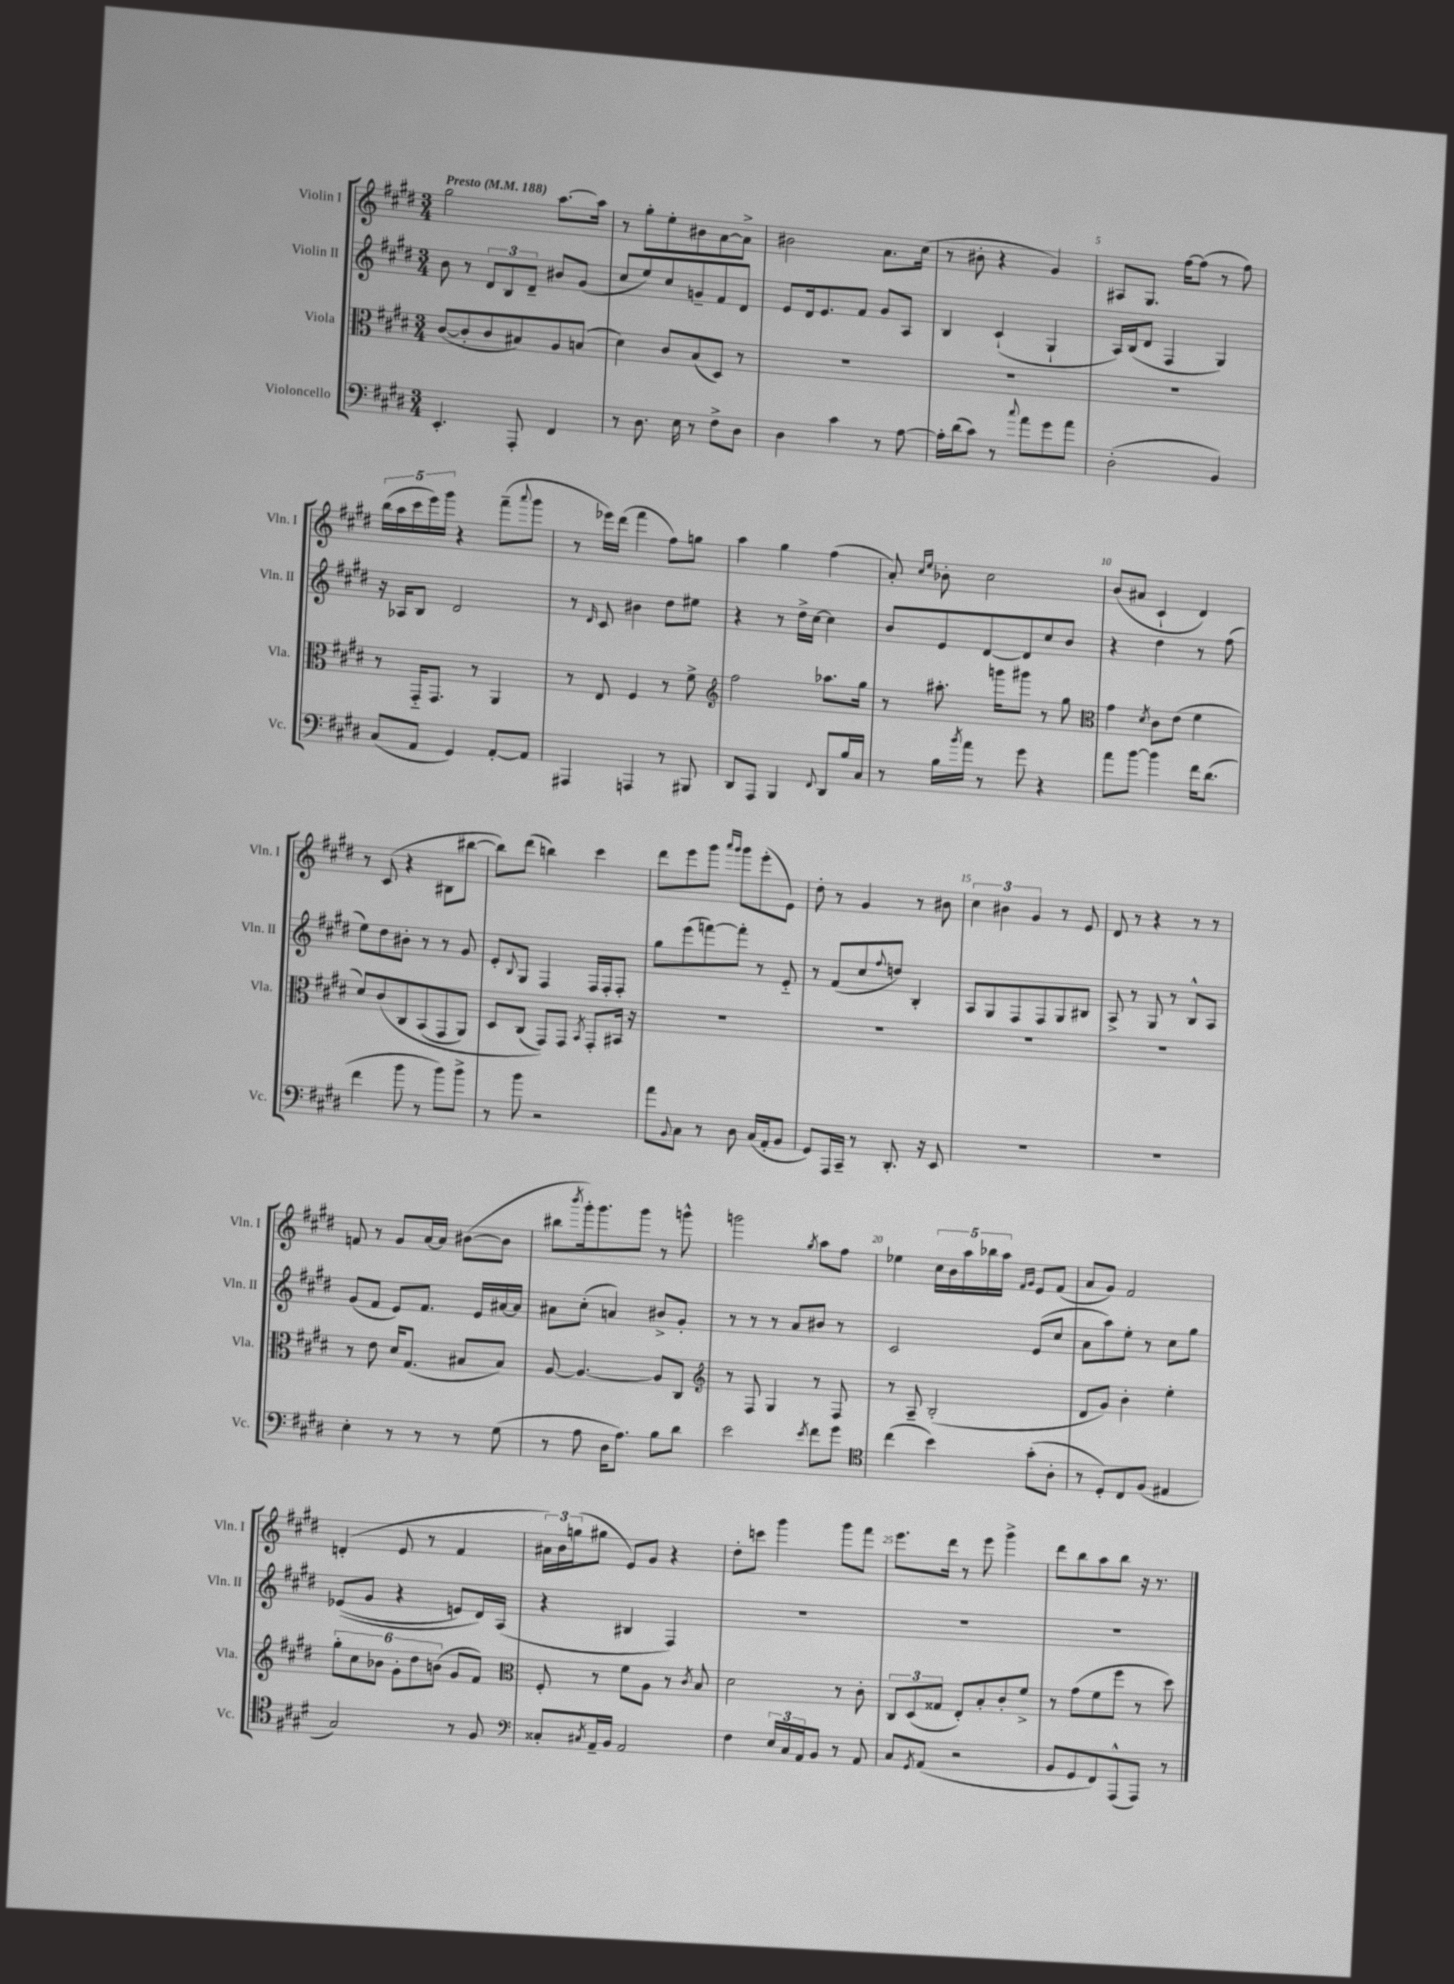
<<
\new StaffGroup <<
\new Staff = "s0" \with { instrumentName = "Violin I" shortInstrumentName = "Vln. I" } {
    \clef treble \key e \major \numericTimeSignature \time 3/4 \tempo "Presto" 4 = 188
    gis''2 a''8.~ a''16 |
    r8 gis''8-. e''8-. bis'8 a'8~ a'8-> |
    bis'2 a'8. cis''16( |
    r8 bis'8-. r4 gis'4) |
    ais8 gis8. fis''16~ fis''8( r8 fis''8) |
    \tuplet 5/4 { b''16( a''16 cis'''16 e'''16) gis'''16 } r4 fis'''8--( \appoggiatura { a'''8 } gis'''8 |
    r8 ees'''16) dis'''16( fis'''4 fis''8) g''8 |
    a''4 gis''4 fis''4( |
    a'8-.) \grace { cis''16 e''16 } bes'8-. cis''2 |
    b'8( ais'8 cis'4-! dis'4) |
    r8 cis'8( r4 bis8 bis''8~ |
    bis''8) dis'''8( b''4) cis'''4 |
    dis'''8 e'''8 gis'''8 \grace { a'''16 gis'''16 } gis'''8 e'''8-.( e'8) |
    dis''8-. r8 gis'4 r8 bis'8 |
    \tuplet 3/2 { cis''4 bis'4 gis'4 } r8 e'8 |
    dis'8 r8 r4 r8 r8 |
    f'8 r8 gis'8 a'16~ a'16 bis'8~( bis'8 |
    bis''8 \acciaccatura { b'''8 } gis'''16-.) gis'''8. gis'''8 r8 g'''8-^ |
    g'''2 \acciaccatura { gis''8 } a''8 fis''8 |
    ees''4 \tuplet 5/4 { cis''16 b'16 a''16 bes''16 a''16 } \grace { fis'16 gis'16 } e'8 fis'8( |
    a'8 gis'8) fis'2 |
    d'4-.( e'8 r8 fis'4 |
    \tuplet 3/2 { ais'16) b'16 g''16( } gis''8 e'8) gis'8 r4 |
    dis''8-. c'''8 gis'''4 gis'''8 fis'''8 |
    e'''8. dis'''16 r8 e'''8 gis'''4-> |
    dis'''8 b''8 a''8 b''8 r16 r8. \bar "|." |
}
\new Staff = "s1" \with { instrumentName = "Violin II" shortInstrumentName = "Vln. II" } {
    \clef treble \key e \major \numericTimeSignature \time 3/4
    b'8 r8 \tuplet 3/2 { dis'8 b8 dis'8-- } bis'8 gis'8( |
    cis''8 e''8) cis''8 g'8-- fis'8 dis'8 |
    e'8 dis'16 e'8. fis'8 gis'8 a8 |
    b4 cis'4-!( gis4-! |
    a16) b16( dis'8 fis4 gis4) |
    r16 aes16 b8 dis'2 |
    r8 \grace { dis'16 } cis'8 bis'4 dis''8 eis''8 |
    r4 r8 dis''16-> cis''16~ cis''4 |
    b'8 e'8 dis'8~ dis'8 cis''8 b'8 |
    r4 dis''4 r8 fis''8( |
    e''8) dis''8 bis'8-. r8 r8 gis'8 |
    e'8-. \appoggiatura { b8 } gis8 fis4 fis16 fis16-. fis8-. |
    gis''8 e'''8( f'''8~) f'''8-. r8 e'8-_ |
    r8 fis'8( cis''8 \appoggiatura { fis''8 } d''8) b4-. |
    a8 gis8 fis8 fis8 gis8 bis8 |
    a8-> r8 gis8 r8 b8-^ a8 |
    gis'8( fis'8 e'8) fis'8. e'16 ais'16~ ais'16 |
    ais'8 cis''8-.( a'4) bis'8-> gis'8-. |
    r8 r8 r8 a'8 bis'8 r8 |
    cis'2 e'8( cis''8 |
    a'8 a''8) e''8-. r8 cis''8 gis''8 |
    ees'8(\( gis'8 r4 e'8) dis'16\) a16( |
    r4 bis4 fis4) |
    R2. |
    R2. |
    R2. \bar "|." |
}
\new Staff = "s2" \with { instrumentName = "Viola" shortInstrumentName = "Vla." } {
    \clef alto \key e \major \numericTimeSignature \time 3/4
    cis'8~( cis'8-. cis'8 bis8) a8 b8( |
    dis'4) cis'8 b8( dis8) r8 |
    R2. |
    R2. |
    R2. |
    r8 gis,16-_ gis,8. r8 a,4 |
    r8 e8 fis4 r8 fis'8-> |
    \clef treble fis''2 aes''8. gis''16 |
    r8 ais''8.-. g'''16 gis'''8 r8 gis''8 |
    \clef alto gis'4 \acciaccatura { dis'8 } cis'8 e'8( fis'4 |
    dis'8) cis'8\( cis8 b,8( gis,8 a,8) |
    dis8 cis8( gis,8)\) gis,8 \acciaccatura { b,8 } gis,8-. bis,16 r16 |
    R2. |
    R2. |
    R2. |
    R2. |
    r8 e'8 dis'16 gis8.( bis8 bis8) |
    a8~ a4.~ a8 cis8 |
    \clef treble r8 fis8 gis4 r8 fis8 |
    r8 a8-- b2-.( |
    dis'8 gis'8) b'4-. e''4-. |
    \tuplet 6/4 { gis''8-. cis''8 bes'8 gis'8-. dis''8 b'8( } gis'8 fis'8) |
    \clef alto fis8-. r8 fis'8 a8 r8 \acciaccatura { cis'8 } b8 |
    dis'2 r8 cis'8-. |
    \tuplet 3/2 { cis8 dis8( gisis8 } e8-.) b8-. cis'8-. fis'8-> |
    r8 gis'8( fis'8 fis''8 r8 dis''8) \bar "|." |
}
\new Staff = "s3" \with { instrumentName = "Violoncello" shortInstrumentName = "Vc." } {
    \clef bass \key e \major \numericTimeSignature \time 3/4
    e,4.-. a,,8-. fis,4 |
    r8 dis8. e16 r8 fis8-> dis8 |
    dis4 cis'4 r8 a8~ |
    a16-. dis'16( cis'8) r8 \appoggiatura { cis''8 } a'8 gis'8 a'8 |
    dis2-.( b,4) |
    cis8( a,8 gis,4) a,8~-. a,8 |
    ais,,4 a,,4 r8 bis,,8 |
    dis,8 a,,8 b,,4 \appoggiatura { fis,8 } dis,8 b16 cis16 |
    r8 b16 \acciaccatura { b'8 } a'16 r8 gis'8 r4 |
    a'8 b'8~ b'4 fis'16 dis'8.( |
    fis'4 b'8 r8 b'8) b'8-> |
    r8 b'8 r2 |
    a'8 \appoggiatura { b,8 } cis8 r8 dis8 cis16( a,16-. b,8 |
    gis,8) a,,16 cis,16-- r8 dis,8.-. r16 e,8 |
    R2. |
    R2. |
    e4-. r8 r8 r8 gis8( |
    r8 a8 dis16 a8.) b8 dis'8 |
    e'2 \acciaccatura { e'8 } fis'8 gis'8 |
    \clef tenor cis''4( b'4) gis'8-.( a8-. |
    r8 dis8-.) cis8 fis8( eis4 |
    gis2) r8 fis8 |
    \clef bass cisis8-. \acciaccatura { cis8 } a,16-- b,16 a,2 |
    fis4 \tuplet 3/2 { e16 cis16 a,16 } b,8 r8 a,8 |
    cis8 \acciaccatura { gis,8 } a,8( r2 |
    b,8 gis,8 fis,8) a,,8-^( a,,8) r8 \bar "|." |
}
>>
>>
\layout { \context { \Score \override BarNumber.break-visibility = ##(#f #t #t) barNumberVisibility = #(every-nth-bar-number-visible 5) } }
